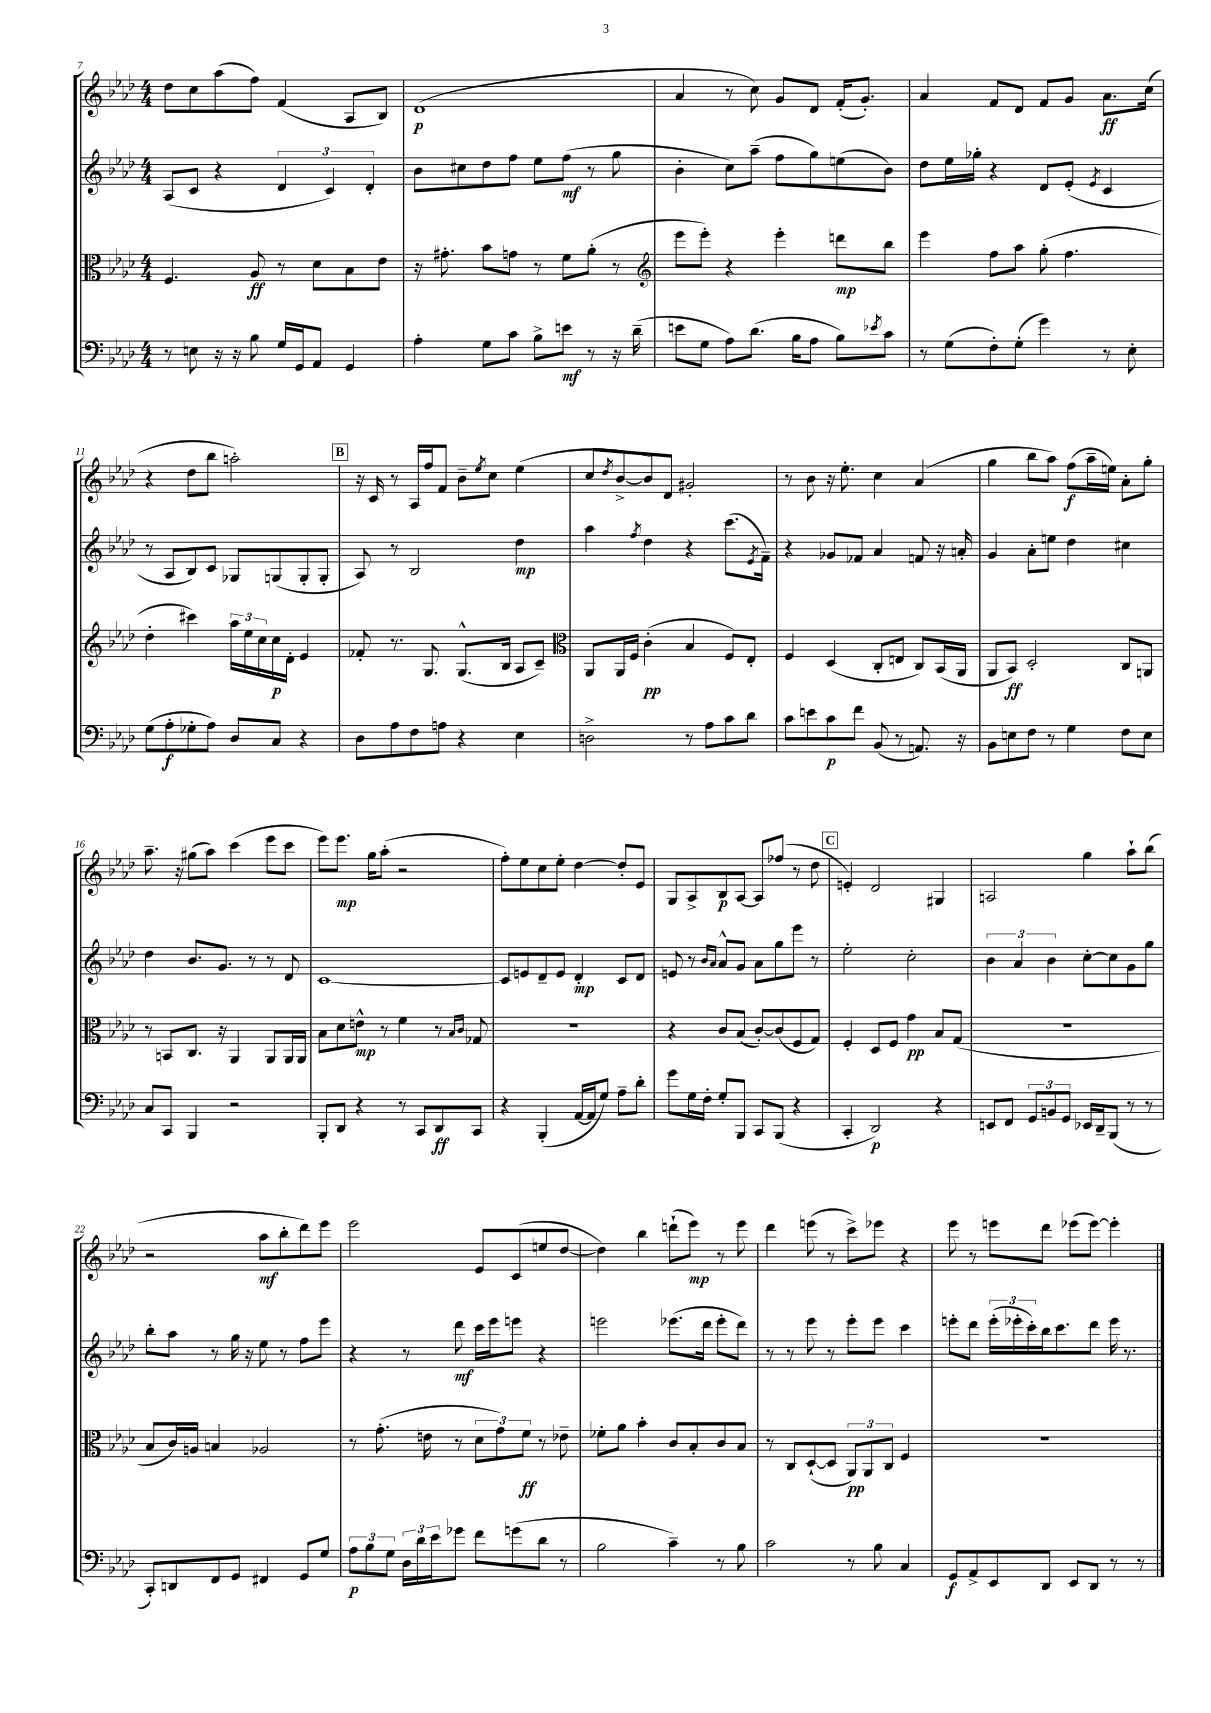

**kern	**dynam	**kern	**dynam	**kern	**dynam	**kern	**dynam
*part4	*part4	*part3	*part3	*part2	*part2	*part1	*part1
*staff4	*staff4	*staff3	*staff3	*staff2	*staff2	*staff1	*staff1
*clefF4	*	*clefC3	*	*clefG2	*	*clefG2	*
*k[b-e-a-d-]	*	*k[b-e-a-d-]	*	*k[b-e-a-d-]	*	*k[b-e-a-d-]	*
*M4/4	*	*M4/4	*	*M4/4	*	*M4/4	*
=7	=7	=7	=7	=7	=7	=7	=7
8r	.	4.F/	.	(8A-/L	.	8dd-\L	.
8En\	.	.	.	8c/J	.	8cc\	.
16r	.	.	.	4r	.	(8aa-\	.
16r	.	.	.	.	.	.	.
8B-\	.	8A-/	ff	.	.	8ff\J)	.
16G/LL	.	8r	.	6d-/	.	(4f/	.
16GG/J	.	.	.	.	.	.	.
8AA-/J	.	8d-\L	.	.	.	.	.
.	.	.	.	6c/)	.	.	.
4GG/	.	8B-\	.	.	.	8A-/L	.
.	.	.	.	6d-'/	.	.	.
.	.	8e-\J	.	.	.	8B-/J)	.
=8	=8	=8	=8	=8	=8	=8	=8
4A-'\	.	16r	.	8b-\L	.	(1d-	p
.	.	8.g#X'\	.	.	.	.	.
.	.	.	.	8cc#X\	.	.	.
8G\L	.	8b-\L	.	8dd-\	.	.	.
8c\J	.	8gn\J	.	8ff\J	.	.	.
8B-^\L	.	8r	.	8ee-\L	.	.	.
8en\J	mf	8f\L	.	(8ff\J	mf	.	.
8r	.	(8a-'\J	.	8r	.	.	.
16r	.	8r	.	8gg\	.	.	.
(16d-~\	.	.	.	.	.	.	.
=9	=9	=9	=9	=9	=9	=9	=9
*	*	*clefG2	*	*	*	*	*
8en\L	.	8eee-\L	.	4b-'\	.	4a-/	.
8G\J	.	8eee-'\J)	.	.	.	.	.
8A-\L)	.	4r	.	8cc\L)	.	8r	.
(8.d-\J	.	.	.	(8aa-~\J	.	8cc\)	.
.	.	4eee-'\	.	8ff\L	.	8g/L	.
16B-\KL	.	.	.	.	.	.	.
8A-\J	.	.	.	8gg\)	.	8d-/J	.
8B-\L)	.	8dddn\L	mp	(8een\	.	(16f'/KL	.
.	.	.	.	.	.	8.g'/J)	.
8qe-X/	.	.	.	.	.	.	.
8c\J	.	8bb-\J	.	8b-\J)	.	.	.
=10	=10	=10	=10	=10	=10	=10	=10
8r	.	4eee-\	.	8dd-\L	.	4a-/	.
(8G\L	.	.	.	16ee-\L	.	.	.
.	.	.	.	16gg-X'\JJ	.	.	.
8F'\)	.	8ff\L	.	4r	.	8f/L	.
(8G'\J	.	8aa-\J	.	.	.	8d-/J	.
4g\)	.	(8gg'\	.	8d-/L	.	8f/L	.
.	.	4.ff\	.	(8e-'/J	.	8g/J	.
.	.	.	.	8qe-/	.	.	.
8r	.	.	.	4c/	.	8.a-\L	ff
8E-'\	.	.	.	.	.	.	.
.	.	.	.	.	.	(16cc\Jk	.
!!LO:LB:g=z
=11	=11	=11	=11	=11	=11	=11	=11
(8G\L	.	4dd-'\	.	8r	.	4r	.
8A-'\	f	.	.	8A-/L	.	.	.
8G-X'\	.	4ccc#X\)	.	8B-/)	.	8dd-\L	.
8A-\J)	.	.	.	8c/J	.	8bb-\J	.
8D-/L	.	24aa-\LL	.	8G-X/L	.	2aan'\)	.
.	.	24ee-\	.	.	.	.	.
.	.	24cc\	.	.	.	.	.
8C/J	.	16cc\	p	(8Gn/	.	.	.
.	.	16d-'\JJ	.	.	.	.	.
4r	.	4e-/	.	8G'/	.	.	.
.	.	.	.	8G'/J	.	.	.
!!LO:REH:place=s1:t=B
=12	=12	=12	=12	=12	=12	=12	=12
8D-\L	.	8f-X'/	.	8A-/)	.	16r	.
.	.	.	.	.	.	16c/	.
8A-\	.	8.r	.	8r	.	8r	.
8F\	.	.	.	2B-/	.	16A-/LL	.
.	.	8.G/	.	.	.	16ff/J	.
8An\J	.	.	.	.	.	8f/J	.
4r	.	(8.G^^/L	.	.	.	8b-~\L	.
.	.	.	.	.	.	8qee-/	.
.	.	.	.	.	.	8cc\J	.
.	.	16B-/Jk	.	.	.	.	.
4E-\	.	8A-/L	.	4dd-\	mp	(4ee-\	.
.	.	8c~/J)	.	.	.	.	.
=13	=13	=13	=13	=13	=13	=13	=13
*	*	*clefC3	*	*	*	*	*
2Dn^\	.	8AA-/L	.	4aa-\	.	8cc/L	.
.	.	.	.	.	.	8qdd-/	.
.	.	16AA-/L	.	.	.	[8b-^/	.
.	.	16F/JJ	.	.	.	.	.
.	.	.	.	8qff/	.	.	.
.	.	(4c'\	pp	4dd-\	.	8b-/])	.
.	.	.	.	.	.	8d-/J	.
8r	.	4B-/	.	4r	.	2g#X'/	.
8A-\L	.	.	.	.	.	.	.
8c\	.	8F/L)	.	(8.ccc\L	.	.	.
8d-\J	.	8E-'/J	.	.	.	.	.
.	.	.	.	8qe-/	.	.	.
.	.	.	.	16f~\Jk)	.	.	.
=14	=14	=14	=14	=14	=14	=14	=14
8c\L	.	4F/	.	4r	.	8r	.
8en\	.	.	.	.	.	8b-\	.
8c\	p	(4D-/	.	8g-X/L	.	16r	.
.	.	.	.	.	.	8.ee-'\	.
8f\J	.	.	.	8f-X/J	.	.	.
(8BB-/	.	8C'/L	.	4a-/	.	4cc\	.
8r	.	8En/J	.	.	.	.	.
8.AAn/)	.	8C/L)	.	8fn/	.	(4a-/	.
.	.	(16BB-/L	.	16r	.	.	.
16r	.	16AA-/JJ	.	16an'/	.	.	.
=15	=15	=15	=15	=15	=15	=15	=15
8BB-\L	.	8AA-/L	.	4g/	.	4gg\	.
8En\	.	8BB-/J)	ff	.	.	.	.
8F\J	.	2D-'/	.	8a-'\L	.	8bb-\L	.
8r	.	.	.	8een\J	.	8aa-\J)	.
4G\	.	.	.	4dd-\	.	(8ff\L	f
.	.	.	.	.	.	16aa-~\L	.
.	.	.	.	.	.	16een\JJ)	.
8F\L	.	8C/L	.	4cc#X\	.	8a-'\L	.
8E\J	.	8AAn/J	.	.	.	8gg'\J	.
!!LO:LB:g=z
=16	=16	=16	=16	=16	=16	=16	=16
8C/L	.	8r	.	4dd-\	.	8.aa-~\	.
8CC/J	.	8BBn/L	.	.	.	.	.
.	.	.	.	.	.	16r	.
4BBB-/	.	8.C/J	.	8.b-/L	.	(8gg#X\L	.
.	.	.	.	.	.	8aa-\J)	.
.	.	16r	.	8.g/J	.	.	.
2r	.	4AA-/	.	.	.	(4ccc\	.
.	.	.	.	8r	.	.	.
.	.	8AA-/L	.	8r	.	8eee-\L	.
.	.	16AA-/L	.	8d-/	.	8ccc\J	.
.	.	16AA-/JJ	.	.	.	.	.
=17	=17	=17	=17	=17	=17	=17	=17
8BBB-'/L	.	8B-\L	.	[1c	.	8eee-\L)	.
8DD-/J	.	8d-\	.	.	.	8.eee-\J	mp
4r	.	8en^^\J	mp	.	.	.	.
.	.	.	.	.	.	16gg\KL	.
.	.	8r	.	.	.	(8aa-'\J	.
8r	.	4f\	.	.	.	2r	.
8CC/L	.	.	.	.	.	.	.
8DD-/	ff	8r	.	.	.	.	.
.	.	16qqB-/LL	.	.	.	.	.
.	.	16qqc/JJ	.	.	.	.	.
8CC/J	.	8G-X/	.	.	.	.	.
=18	=18	=18	=18	=18	=18	=18	=18
4r	.	1r	.	8c/L]	.	8ff'\L)	.
.	.	.	.	8en/	.	8ee-\	.
(4BBB-'/	.	.	.	8d-~/	.	8cc\	.
.	.	.	.	8e/J	.	8ee-'\J	.
[16AA-/LL	.	.	.	4d-'/	mp	[4dd-\	.
16AA-/J]	.	.	.	.	.	.	.
8G/J)	.	.	.	.	.	.	.
8A-~\L	.	.	.	8c/L	.	8dd-'/L]	.
8d-'\J	.	.	.	8d-/J	.	8e-/J	.
=19	=19	=19	=19	=19	=19	=19	=19
8g\L	.	4r	.	8en/	.	8G/L	.
16G\L	.	.	.	8r	.	8A-^/	.
16F'\JJ	.	.	.	.	.	.	.
.	.	.	.	16qqb-/LL	.	.	.
.	.	.	.	16qqa-/JJ	.	.	.
8G'/L	.	8c/L	.	8a-^^/L	.	8B-/	p
8BBB-/J	.	(8B-/J	.	8g/J	.	[8A-/J	.
8CC/L	.	[8c'/L)	.	8a-\L	.	8A-/L]	.
(8BBB-/J	.	(8c/]	.	8gg\	.	(8ff-X/J	.
4r	.	8F/	.	8eee-\J	.	8r	.
.	.	8G/J)	.	8r	.	8dd-\	.
!!LO:REH:place=s1:t=C
=20	=20	=20	=20	=20	=20	=20	=20
4CC'/	.	4F'/	.	2ee-'\	.	4en'/)	.
2DD-/)	p	8D-/L	.	.	.	2d-/	.
.	.	8F/J	.	.	.	.	.
.	.	4g\	pp	2cc'\	.	.	.
4r	.	8B-/L	.	.	.	4G#X/	.
.	.	(8G/J	.	.	.	.	.
=21	=21	=21	=21	=21	=21	=21	=21
8EEn/L	.	1r	.	6b-\	.	2An/	.
8FF/J	.	.	.	.	.	.	.
.	.	.	.	6a-/	.	.	.
12GG/L	.	.	.	.	.	.	.
12BBn/	.	.	.	6b-\	.	.	.
12GG/J	.	.	.	.	.	.	.
16EE-X/LL	.	.	.	[8cc'\L	.	4gg\	.
16DD-~/J	.	.	.	.	.	.	.
(8BBB-/J	.	.	.	8cc\]	.	.	.
8r	.	.	.	8g\	.	8aa-`\L	.
8r	.	.	.	8gg\J	.	(8bb-\J	.
!!LO:LB:g=z
=22	=22	=22	=22	=22	=22	=22	=22
8CC'/L)	.	8B-/L	.	8bb-'\L	.	2r	.
8DDn/	.	16c/L)	.	8aa-\J	.	.	.
.	.	16An/JJ	.	.	.	.	.
8FF/	.	4Bn/	.	8r	.	.	.
8GG/J	.	.	.	16gg\	.	.	.
.	.	.	.	16r	.	.	.
4FF#X/	.	2A-X/	.	8ee-\	.	8aa-\L	mf
.	.	.	.	8r	.	8bb-'\	.
8GG/L	.	.	.	8ff\L	.	8ddd-\)	.
8G/J	.	.	.	8eee-\J	.	8eee-\J	.
=23	=23	=23	=23	=23	=23	=23	=23
12A-\L	p	8r	.	4r	.	2eee-\	.
12B-\	.	.	.	.	.	.	.
.	.	(8.g'\	.	.	.	.	.
12G\J	.	.	.	.	.	.	.
24D-\LL	.	.	.	8r	.	.	.
24d-\	.	.	.	.	.	.	.
.	.	16en\	.	.	.	.	.
24e-\J	.	.	.	.	.	.	.
8g-X\J	.	8r	.	8ddd-\	mf	.	.
8f\L	.	12d-\L	.	16ccc\LL	.	8e-/L	.
.	.	.	.	16eee-\J	.	.	.
.	.	12g\)	.	.	.	.	.
(8gn\	.	.	.	8eeen\J	.	(8c/	.
.	.	12f\J	ff	.	.	.	.
8d-\J	.	8r	.	4r	.	8een/	.
8r	.	8e-X~\	.	.	.	[8dd-/J	.
=24	=24	=24	=24	=24	=24	=24	=24
2B-\	.	8f-X'\L	.	2eeen\	.	4dd-\])	.
.	.	8a-\J	.	.	.	.	.
.	.	4b-'\	.	.	.	4bb-\	.
4c~\)	.	8c/L	.	(8.eee-X\L	.	(8dddn`\L	.
.	.	8B-'/	.	.	.	8eee-\J)	mp
.	.	.	.	16ddd-\Jk	.	.	.
8r	.	8c/	.	8eee-'\L	.	8r	.
8B-\	.	8B-/J	.	8ddd-\J)	.	8eee-\	.
=25	=25	=25	=25	=25	=25	=25	=25
2c\	.	8r	.	8r	.	4ddd-\	.
.	.	8C/L	.	8r	.	.	.
.	.	([8D-`/	.	8eee-\	.	(8eeen\	.
.	.	8D-/J]	.	8r	.	8r	.
8r	.	12AA-/L)	pp	8eee-'\L	.	8ccc^\L)	.
.	.	12AA-/	.	.	.	.	.
8B-\	.	.	.	8eee-\J	.	8eee-X\J	.
.	.	12C/J	.	.	.	.	.
4C/	.	4F/	.	4ccc\	.	4r	.
=26	=26	=26	=26	=26	=26	=26	=26
8GG/L	f	1r	.	8eeen'\L	.	8eee-\	.
8AA-^/	.	.	.	8ddd-\J	.	8r	.
8EE-/	.	.	.	(24eee'\LL	.	8eeen\L	.
.	.	.	.	24eee-X'\	.	.	.
.	.	.	.	24ccc'\)	.	.	.
8DD-/J	.	.	.	16bb-\J	.	8ddd-\J	.
.	.	.	.	8.ccc\	.	.	.
8EE-/L	.	.	.	.	.	(8eee-X\L	.
8DD-/J	.	.	.	8ddd-\J	.	[8eee-\J)	.
8r	.	.	.	16eee-\	.	4eee-'\]	.
.	.	.	.	8.r	.	.	.
8r	.	.	.	.	.	.	.
==	==	==	==	==	==	==	==
*-	*-	*-	*-	*-	*-	*-	*-
